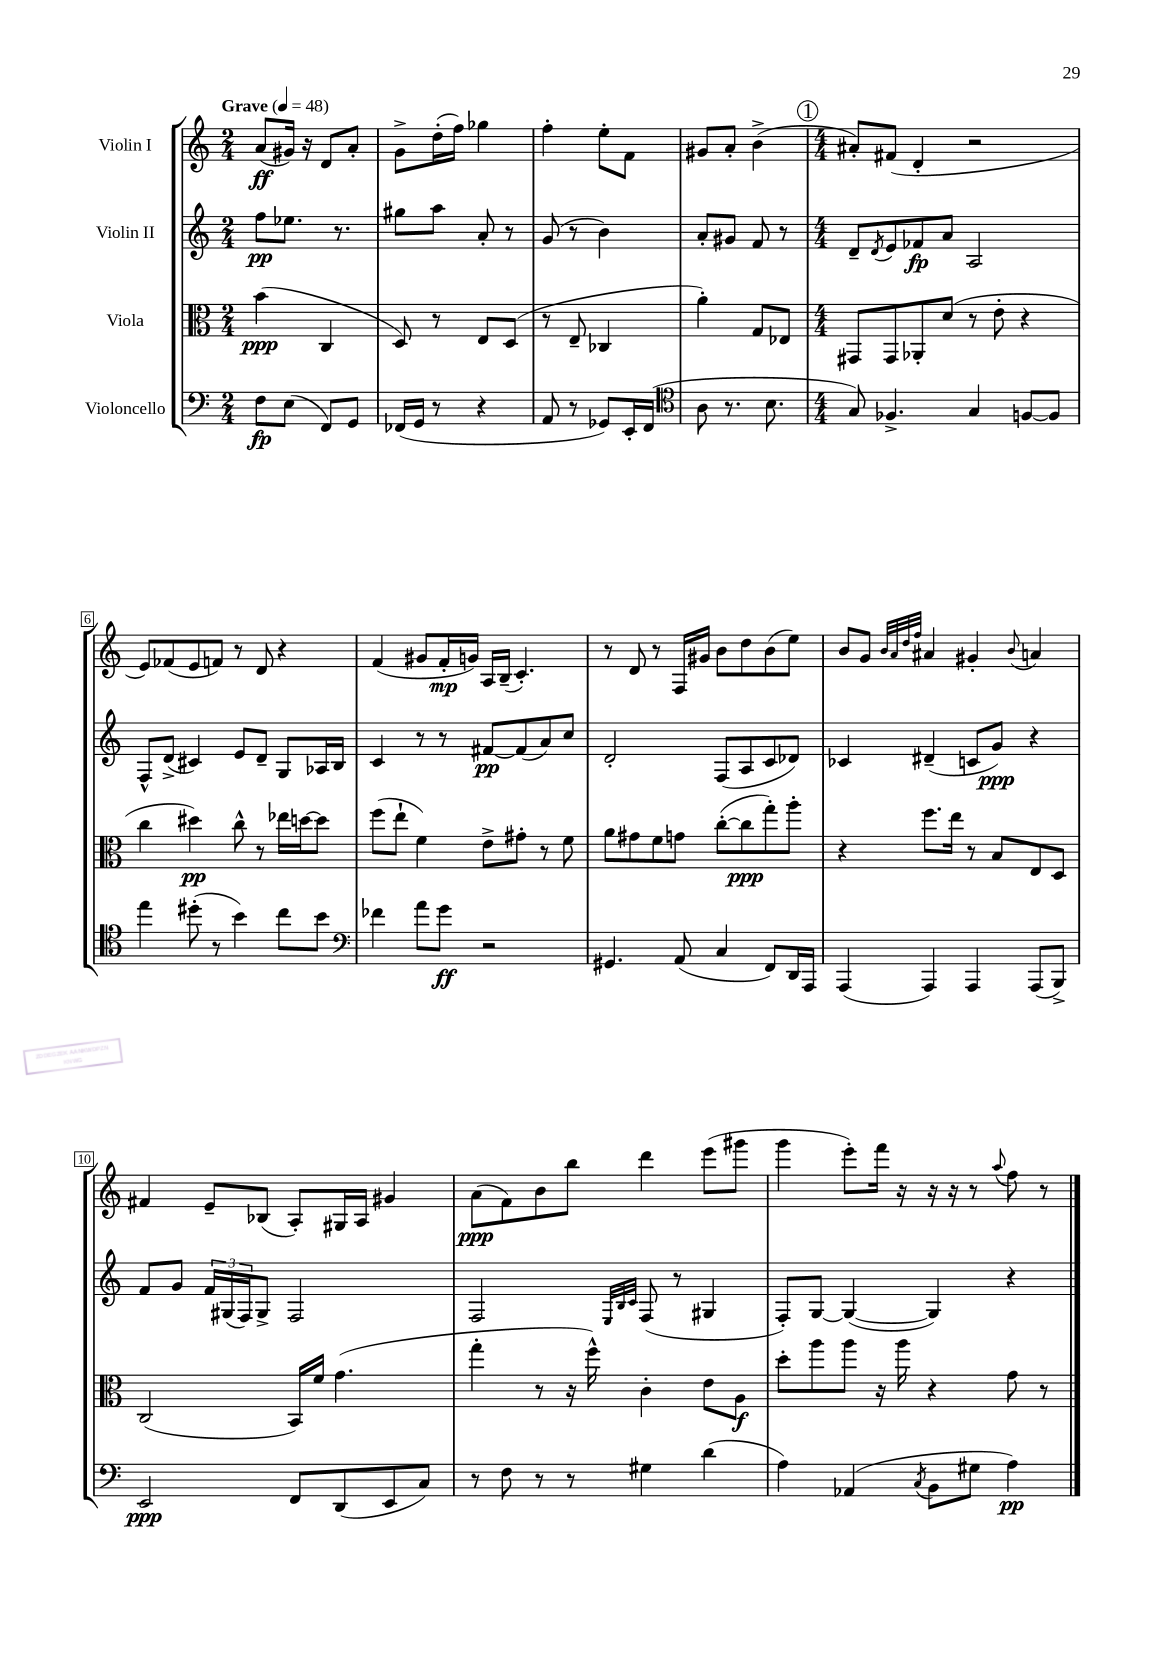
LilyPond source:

<<
\new StaffGroup <<
\new Staff = "s0" \with { instrumentName = "Violin I" } {
    \clef treble \key c \major \numericTimeSignature \time 2/4 \tempo "Grave" 4 = 48
    a'8\ff( gis'16) r16 d'8 a'8-. |
    g'8-> d''16-.( f''16) ges''4 |
    f''4-. e''8-. f'8 |
    gis'8 a'8-. b'4->( |
    \mark \markup { \circle "1" } \numericTimeSignature \time 4/4 ais'8-.) fis'8( d'4-. r2 |
    e'8) fes'8( e'8 f'8) r8 d'8 r4 |
    f'4( gis'8 f'16-.\mp g'16) a16 b16--( c'4.-.) |
    r8 d'8 r8 f16 gis'16 b'8 d''8 b'8( e''8) |
    b'8 g'8 \grace { b'32 a'32 d''32 f''32 } ais'4 gis'4-. \appoggiatura { b'8 } a'4 |
    fis'4 e'8-- bes8( a8-.) gis16 a16 gis'4 |
    a'8\ppp( f'8) b'8 b''8 d'''4 e'''8( gis'''8 |
    g'''4 e'''8-.) f'''16 r16 r16 r16 r8 \appoggiatura { a''8 } f''8 r8 \bar "|." |
}
\new Staff = "s1" \with { instrumentName = "Violin II" } {
    \clef treble \key c \major \numericTimeSignature \time 2/4
    f''8\pp ees''8. r8. |
    gis''8 a''8 a'8-. r8 |
    g'8( r8 b'4) |
    a'8-. gis'8 f'8 r8 |
    \mark \markup { \circle "1" } \numericTimeSignature \time 4/4 d'8-- \acciaccatura { d'8 } e'8 fes'8\fp a'8 a2 |
    f8-^ d'8->( cis'4) e'8 d'8-- g8 aes16 b16 |
    c'4 r8 r8 fis'8~\pp fis'8( a'8) c''8 |
    d'2-. f8( a8 c'8 des'8) |
    ces'4 dis'4--( c'8 g'8\ppp) r4 |
    f'8 g'8 \tuplet 3/2 { f'16 gis16( f16) } gis8-> f2 |
    f2 \grace { e32 b32 c'32 } f8( r8 gis4 |
    f8-.) g8~ g4~( g4) r4 \bar "|." |
}
\new Staff = "s2" \with { instrumentName = "Viola" } {
    \clef alto \key c \major \numericTimeSignature \time 2/4
    b'4\ppp( c4 |
    d8) r8 e8 d8( |
    r8 e8-- ces4 |
    a'4-.) g8 ees8 |
    \mark \markup { \circle "1" } \numericTimeSignature \time 4/4 gis,8 gis,8 aes,8-. d'8( r8 e'8-. r4 |
    c''4 dis''4\pp) c''8-^ r8 ees''16 d''16~ d''8 |
    f''8( e''8-! f'4) e'8-> gis'8-. r8 f'8 |
    a'8 gis'8 f'8 g'8 c''8~-.( c''8\ppp g''8-.) a''8-. |
    r4 f''8. e''16 r8 b8 e8 d8 |
    c2( b,16) f'16 g'4.( |
    g''4-. r8 r16 f''16-^) c'4-. e'8 a8\f |
    d''8-. a''8 a''8 r16 a''16 r4 g'8 r8 \bar "|." |
}
\new Staff = "s3" \with { instrumentName = "Violoncello" } {
    \clef bass \key c \major \numericTimeSignature \time 2/4
    f8\fp e8( f,8) g,8 |
    fes,16( g,16 r8 r4 |
    a,8 r8 ges,8) e,16-. f,16( |
    \clef tenor a8 r8. b8. |
    \mark \markup { \circle "1" } \numericTimeSignature \time 4/4 g8) fes4.-> g4 f8~ f8 |
    e''4 dis''8-.( r8 b'4) c''8 b'8 |
    \clef bass fes'4 a'8 g'8\ff r2 |
    gis,4. a,8( c4 f,8) d,16 a,,16 |
    a,,4( a,,4) a,,4 a,,8( b,,8->) |
    e,2\ppp f,8 d,8( e,8 c8) |
    r8 f8 r8 r8 gis4 d'4( |
    a4) aes,4( \acciaccatura { c8 } b,8 gis8 a4\pp) \bar "|." |
}
>>
>>
\layout { \context { \Score \override BarNumber.stencil = #(make-stencil-boxer 0.1 0.3 ly:text-interface::print) } }
